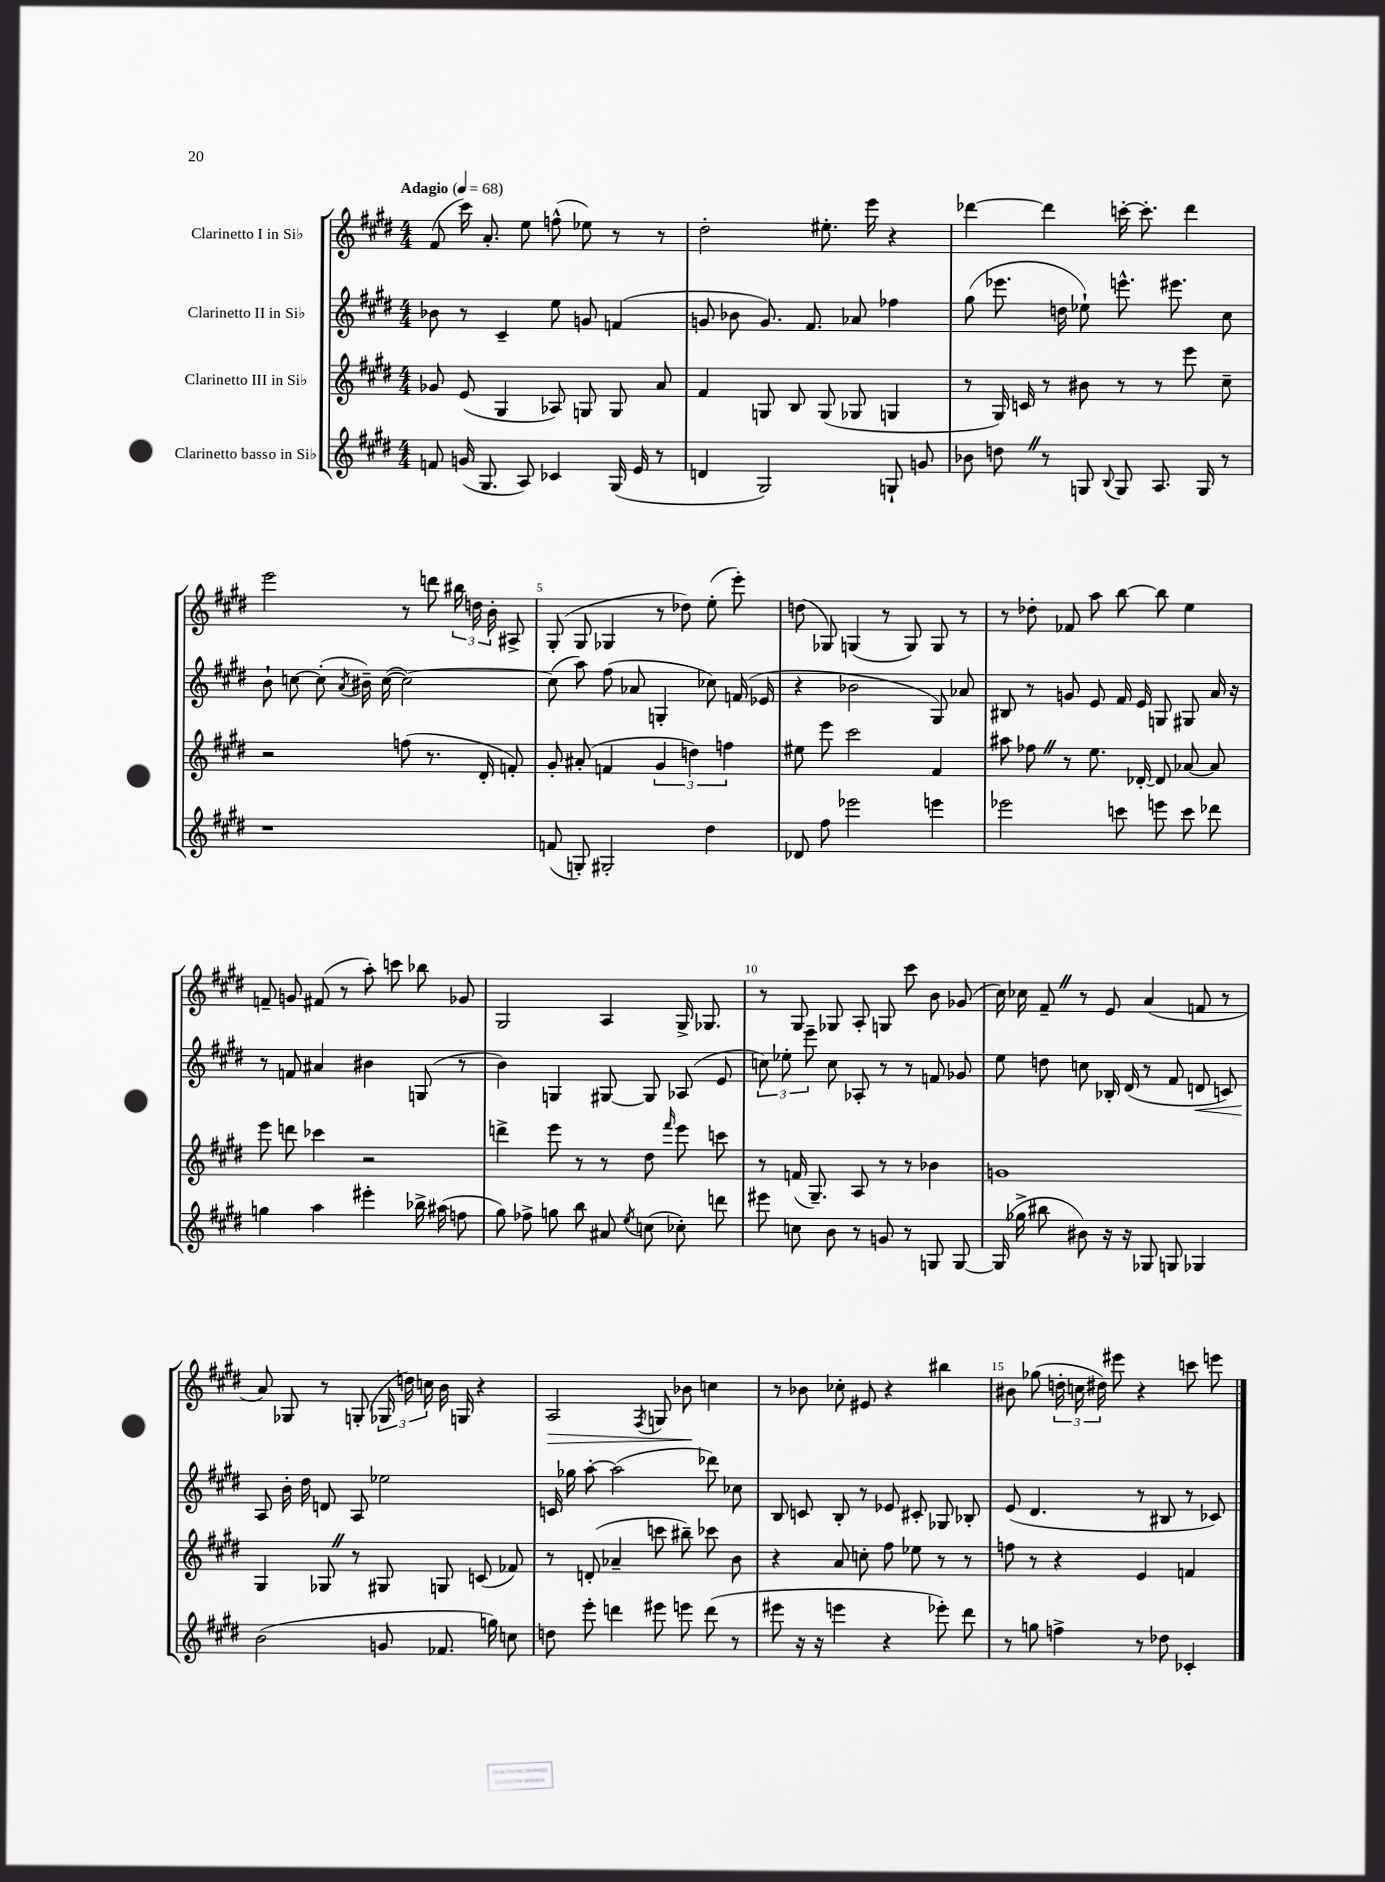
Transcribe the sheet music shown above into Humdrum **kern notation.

**kern	**kern	**kern	**kern
*staff4	*staff3	*staff2	*staff1
*clefG2	*clefG2	*clefG2	*clefG2
*k[f#c#g#d#]	*k[f#c#g#d#]	*k[f#c#g#d#]	*k[f#c#g#d#]
*M4/4	*M4/4	*M4/4	*M4/4
*MM68	*MM68	*MM68	*MM68
8f	8g-	8b-	(8f#
(16g	(8e	8r	16ccc#)
8.G#	.	.	8.a'
.	4G#	4c#~	.
8A)	.	.	8ee
4c-	8A-)	8ee	(8ff^^
.	8G	8g	8ee-)
(16G#	8G	(4f	8r
16e	.	.	.
8r	8a	.	8r
=	=	=	=
4d	4f#	8g	2dd#'
.	.	8b-	.
2G#)	8G	8.g)	.
.	8B	.	.
.	.	8.f#	.
.	(8G	.	8.ee#'
.	8G-	8a-	.
.	.	.	16eee
8G`	4G	4ff-	4r
8g	.	.	.
=	=	=	=
8b-	8r	(8gg#	[4ddd-
8dd	16G#)	8.eee-	.
.	16c	.	.
8r	8r	.	4ddd-]
.	.	16dd	.
8G	8b#	8ee-`)	.
8qqB	.	.	.
8G	8r	8.eee^^	[16ccc'
.	.	.	8.ccc']
8.A	8r	.	.
.	.	8.eee#	.
.	8eee	.	4ddd-
16G	.	.	.
8r	8cc#~	8cc#	.
=	=	=	=
1r	2r	8b`	2eee
.	.	[8cc	.
.	.	(8cc']	.
.	.	8qa	.
.	.	16b#~)	.
.	.	([16cc	.
.	(8ff	2cc_)	8r
.	8.r	.	8ddd
.	.	.	24bb#
.	.	.	24dd
.	16d#'	.	.
.	.	.	24b'
.	8f')	.	8A#^
=	=	=	=
(8f	8g#'	(8cc]	(8G#'
8G')	(8a#'	8aa)	8G#
2G#'	4f	(8ff#	4G-
.	.	8a-	.
.	6g#	4G'	8r
.	.	.	8dd-)
.	6dd)	.	.
4dd#	.	8cc-)	(8ee'
.	6ff	.	.
.	.	(16f	8eee')
.	.	16e-	.
=	=	=	=
8d-	8ee#	4r	(8dd
8ff#	8eee	.	8G-)
2eee-	2ccc#	2b-	(4G
.	.	.	8r
.	.	.	8G)
4eee	4f#	8G#)	8G
.	.	8a-	8r
=	=	=	=
2eee-	8aa#	8B#	8r
.	8ff-	8r	8dd-'
.	8r	8g	8f-
.	8.ee	8e	8aa
8ccc	.	16f#	[8bb
.	[16d-'	16e	.
8eee	8d-]	8G	8bb]
8ccc	[8a-	8G#	4ee
8ddd-	8a-]	16a	.
.	.	16r	.
=	=	=	=
4gg	8eee	8r	8f~
.	8ddd	8f	8g
4aa	4ccc-	4a#	(8f#
.	.	.	8r
4eee#'	2r	4b#	8aa')
.	.	.	8ccc
16bb-^	.	(8G	8bb-
(16aa#	.	.	.
8ff	.	8r	8g-
=	=	=	=
8gg#)	4ddd^	4b)	2G#
8ff-^	.	.	.
8gg	8eee	4G	.
8bb	8r	.	.
8a#	8r	[8G#	4A
8qee	.	.	.
(8cc	8dd#	8G#]	.
.	16qqfff#	.	.
8cc-')	8eee	(8A-	16G#^
.	.	.	8.G-
8ddd	8ccc	8e	.
=	=	=	=
8eee#	8r	12cc)	8r
.	.	12ee-'	.
8cc	(16f	.	8G#
.	.	12eee~	.
.	8.G#~)	.	.
8b	.	8cc	8G-
8r	8A	8A-'	8A'
8g	8r	8r	8G
8r	8r	8r	8ccc#
8G	4b-	8f	8b
[8G	.	8g-	(8g-
=	=	=	=
(16G]	1g	8ee	16cc#)
16gg-^	.	.	16cc-
8bb#	.	8dd	8f#~
8b#)	.	8cc	8r
16r	.	16B-'	8e
16r	.	(16d#	.
8G-	.	8r	(4a
8G	.	8f#	.
4G-	.	8d	8f
.	.	8c)	8r
=	=	=	=
(2b	4G#	8A	8a)
.	.	16b'	8G-
.	.	16dd#	.
.	8G-	8d	8r
.	8r	8A	(8G'
8g	8G#	2ee-	24G-
.	.	.	24dd)
.	.	.	24cc
8.f-	8G	.	16b
.	.	.	16G
.	(8c	.	4r
16gg)	.	.	.
8cc	8f-)	.	.
=	=	=	=
8dd	8r	16c	2A
.	.	16gg-	.
8eee'	(8d'	[8aa'	.
4ddd	4a-~	(2aa]	.
.	.	.	8qF#
8eee#	8ccc	.	8G
8eee	8bb#~)	.	8b-
(8ddd	8ccc-	8ddd-)	4cc
8r	8b	8cc-	.
=	=	=	=
8eee#	4r	8B	8r
16r	.	8c	8b-
16r	.	.	.
4eee	8a	8B'	8cc-'
.	8cc'	8r	8e#
4r	8ff#	8e-	4r
.	8ee-	8c#'	.
8eee-')	8r	8G-	4bb#
8ddd#	8r	8B-'	.
=	=	=	=
8r	8ff	(8e	8b#
8gg	8r	4.d#	(8gg-
4ff^	4r	.	24dd'
.	.	.	24cc
.	.	.	24dd#)
.	.	.	8eee#
8r	4e	8r	4r
8dd-	.	8B#	.
4c-'	4f	8r	8ccc
.	.	8c-)	8eee
==	==	==	==
*-	*-	*-	*-
